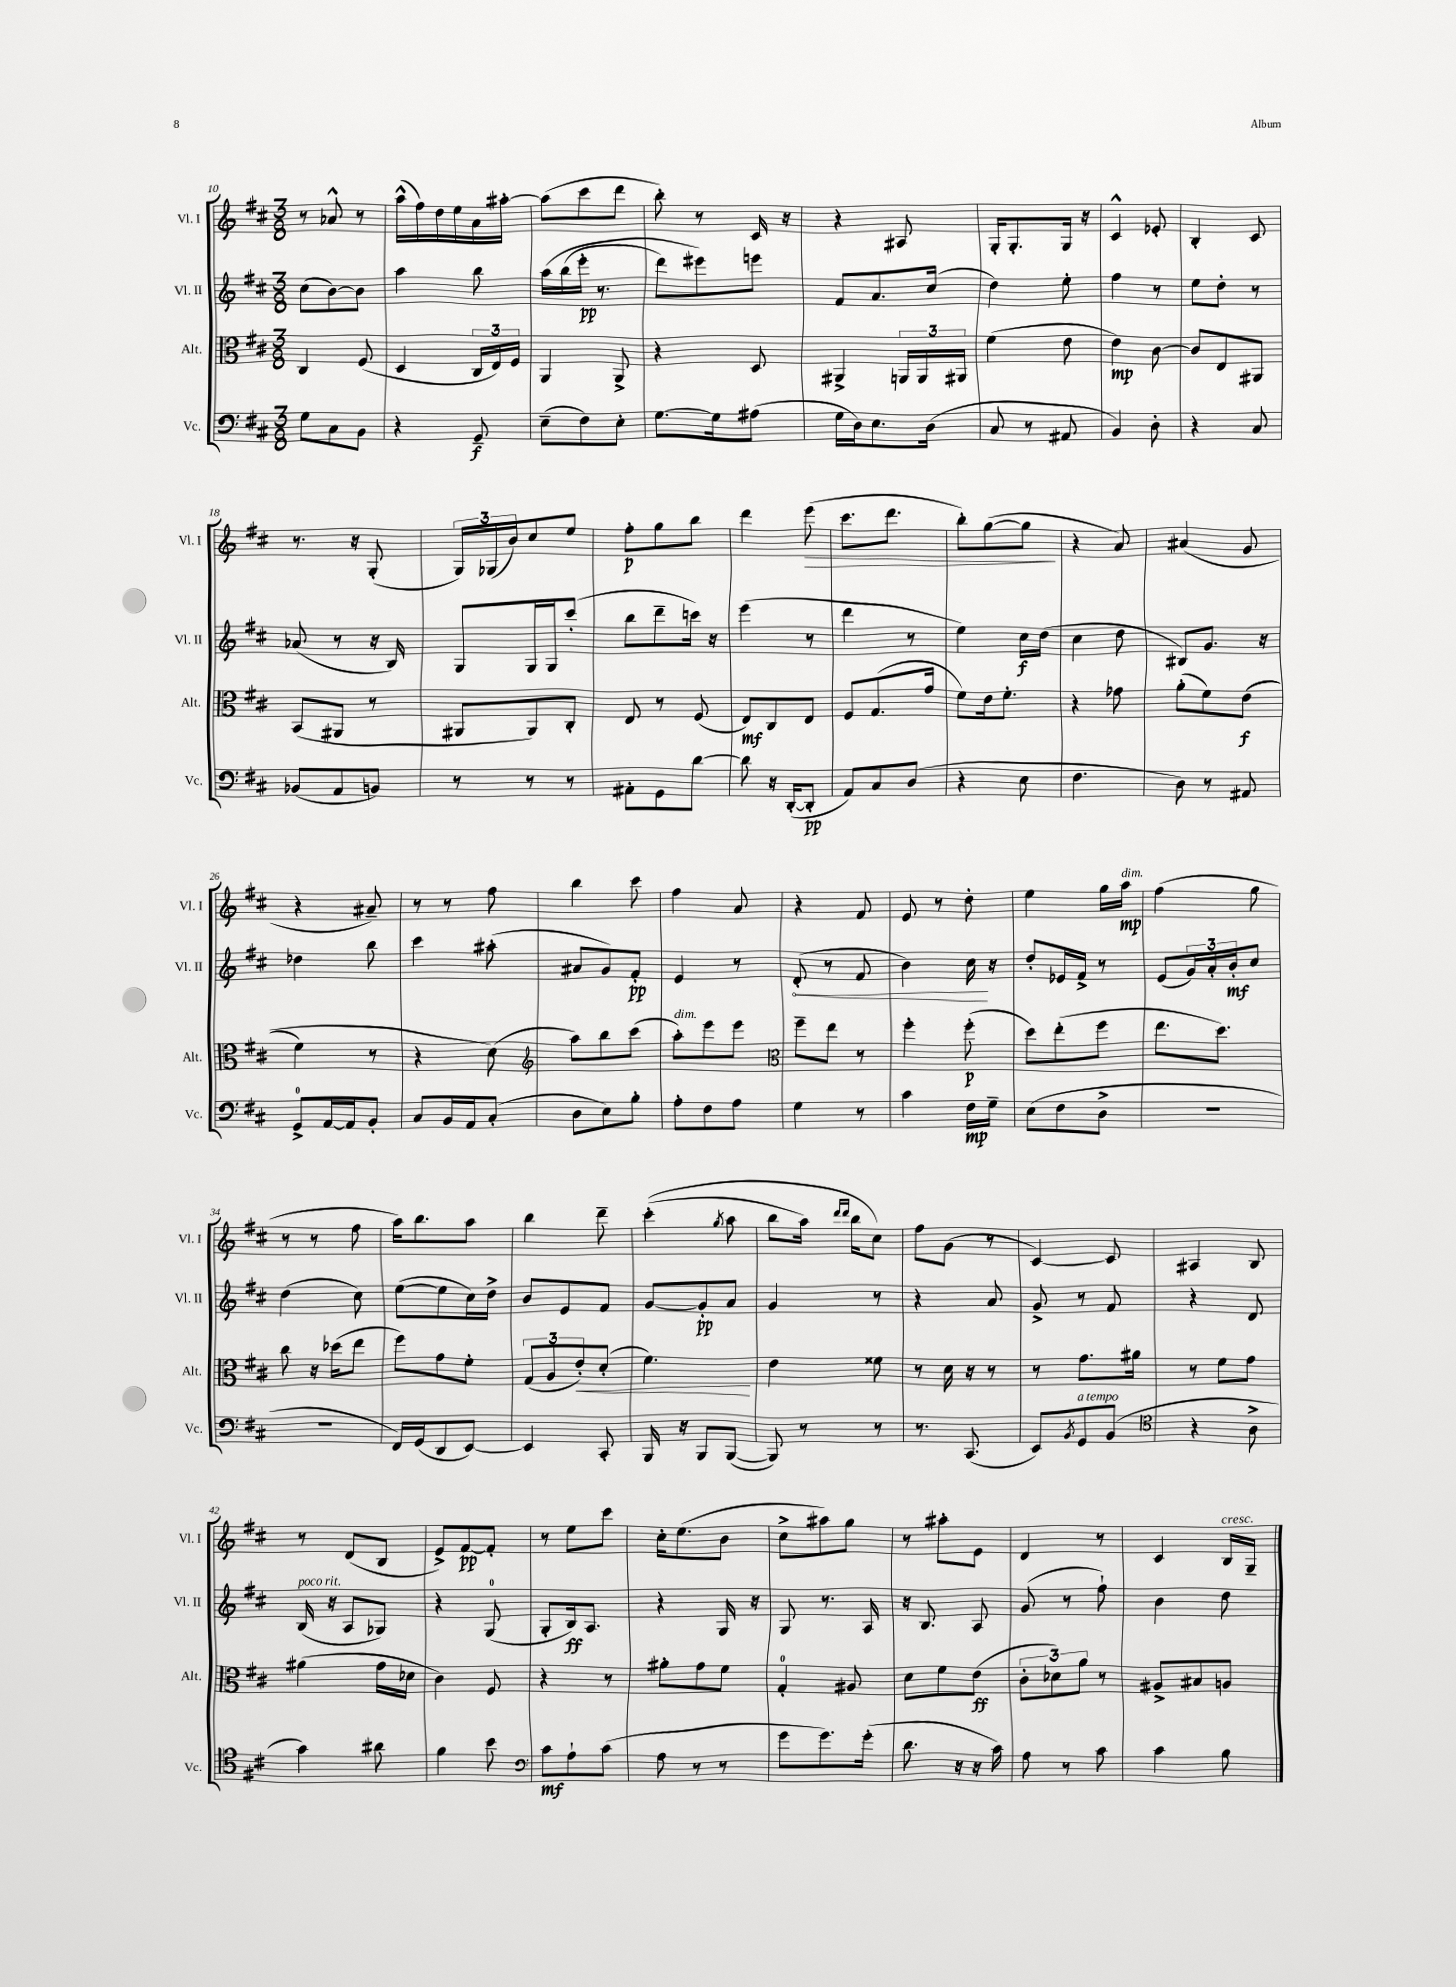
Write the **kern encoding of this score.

**kern	**kern	**kern	**kern
*staff4	*staff3	*staff2	*staff1
*clefF4	*clefC3	*clefG2	*clefG2
*k[f#c#]	*k[f#c#]	*k[f#c#]	*k[f#c#]
*M3/8	*M3/8	*M3/8	*M3/8
8G	4C#	(8cc#	8r
8C#	.	[8b)	8a-^^
8BB	(8F#	8b]	8r
=	=	=	=
4r	4D	4aa	(16aa^^
.	.	.	16ff#)
.	.	.	16dd
.	.	.	16ee
8GG~	24C#	8bb	16a
.	24E)	.	.
.	.	.	[16aa#'
.	24F#	.	.
=	=	=	=
(8E~	4AA	&(16aa	(8aa#]
.	.	(16bb	.
8F#)	.	16eee'	8ccc#
.	.	8.r	.
8E'	8AA^	.	8ddd
=	=	=	=
[8.G	4r	8ddd)	8bb')
.	.	8eee#&)	8r
16G]	.	.	.
(8A#	8D	8eee	16c#
.	.	.	16r
=	=	=	=
16G	4AA#^	8f#	4r
16D)	.	.	.
8.E	.	8.a	.
.	24AA	.	8A#
.	24AA	.	.
(16D	.	(16cc#	.
.	24AA#	.	.
=	=	=	=
8C#	(4f#	4dd)	16G'
.	.	.	8.G'
8r	.	.	.
8AA#	8e	8ee'	16G
.	.	.	16r
=	=	=	=
4BB)	4e)	4ff#	4c#^^
8D'	[8c#	8r	8e-'
=	=	=	=
4r	8c#]	8ee	4B'
.	8E	8dd'	.
8C#	8AA#	8r	8c#
=	=	=	=
(8BB-	(8BB	(8a-	8.r
8AA	8AA#	8r	.
.	.	.	16r
8BB)	8r	16r	(8G'
.	.	16B)	.
=	=	=	=
8r	8AA#	8G	24G)
.	.	.	(24G-
.	.	.	24b)
8r	8AA#)	16G	8cc#
.	.	16G	.
8r	8C#'	(8ccc#'	8ee
=	=	=	=
8AA#'	8E	8bb	8ff#'
8GG	8r	8ddd~	8gg
[8d	(8F#	16ccc)	8bb
.	.	16r	.
=	=	=	=
8d]	8E)	(4eee	4ddd
16r	8C#	.	.
([16DD'	.	.	.
8DD']	8E	8r	(8eee
=	=	=	=
8AA)	8F#	4ddd	8.ccc#
8C#	(8.G	.	.
.	.	.	8.ddd
(8D	.	8r	.
.	16g	.	.
=	=	=	=
4r	8f#)	4ee)	8bb')
.	16e	.	([8gg
.	8.f#'	.	.
8E	.	16cc#	8gg]
.	.	(16dd	.
=	=	=	=
4.F#	4r	4cc#	4r
.	8g-	8dd	8a)
=	=	=	=
8D)	(8a'	8B#)	(4a#
8r	8f#)	8.g	.
8AA#	&((8e	.	8g
.	.	16r	.
=	=	=	=
8GG^	4f#)	4dd-	4r
[16AA	.	.	.
16AA]	.	.	.
8BB'	8r	8bb	8a#~)
=	=	=	=
8C#	4r	4ccc#	8r
16BB	.	.	8r
16AA	.	.	.
(8C#'	(8d&)	(8aa#'	8ff#
=	=	=	=
*	*clefG2	*	*
8D	8aa)	8a#	4bb
8E)	8bb	8g)	.
8B'	(8ccc#	8f#'	8ccc#
=	=	=	=
8A'	8aa')	4e	4ff#
8F#	8eee	.	.
8A	8eee	8r	8a
=	=	=	=
*	*clefC3	*	*
4G	8ff#~	(8d'	4r
.	8ee	8r	.
8r	8r	8f#	8f#
=	=	=	=
4c#	4ff#'	4b)	8e
.	.	.	8r
16F#	(8ff#'	16cc#	8dd'
16G~	.	16r	.
=	=	=	=
(8E	8dd)	8dd'	4ee
8F#	(8ee'	16e-	.
.	.	16f#^	.
8D^	8ff#	8r	16gg
.	.	.	16aa
=	=	=	=
4.r	8.ee	(8e	(4ff#
.	.	24g)	.
.	.	24a'	.
.	8.dd)	.	.
.	.	24b'	.
.	.	8cc#	8gg
=	=	=	=
4.r	8cc#	(4dd	8r
.	16r	.	8r
.	(16dd-	.	.
.	8ee	8cc#)	8ff#
=	=	=	=
16FF#)	8ff#)	([8ee	16aa)
(16GG	.	.	8.bb
8DD	8g	8ee]	.
[8EE)	8f#'	16cc#)	8aa
.	.	16dd^	.
=	=	=	=
4EE]	(12G	8b	4bb
.	12A	.	.
.	.	8e	.
.	12e')	.	.
8CC#'	(8d'	8f#	8ddd~
=	=	=	=
16BBB	4.f#)	[8g	&((4ccc#'
16r	.	.	.
8BBB	.	8g']	.
.	.	.	8qgg
([8BBB	.	8a	8aa
=	=	=	=
8BBB])	4e	4g	8bb
8r	.	.	16aa)
.	.	.	16qqddd
.	.	.	16qqddd
.	.	.	16bb
8r	8f##	8r	8cc#&)
=	=	=	=
8.r	8r	4r	8ff#
.	16d	.	(8g
(8.CC#	16r	.	.
.	8r	8a	8r
=	=	=	=
8EE)	8r	8g^	[4c#)
8qBB	.	.	.
8GG	8.g	8r	.
(8BB	.	8f#	8c#]
.	16a#	.	.
=	=	=	=
*clefC4	*	*	*
4r	8r	4r	4A#
.	8f#	.	.
8A^	8g	8d	8B
=	=	=	=
4g)	(4a#	(16B	8r
.	.	16r	.
.	.	8A	(8d
8a#	16g	8G-)	8B
.	16d-	.	.
=	=	=	=
4f#	4c#)	4r	8e^)
.	.	.	[8f#
8b	8F#	(8G	8f#']
=	=	=	=
*clefF4	*	*	*
8c#	4r	8G'	8r
8A`	.	16B)	8ee
.	.	8.A	.
(8c#	8r	.	8ccc#
=	=	=	=
8A	8a#'	4r	16cc#'
.	.	.	(8.ee
8r	8g	.	.
8r	8f#	16G	8b
.	.	16r	.
=	=	=	=
8g	4G'	8G	8cc#^
8.g)	.	8.r	8aa#)
.	8A#	.	8gg
(16g'	.	16A	.
=	=	=	=
8.d	8d	16r	8r
.	.	8.B	.
.	8f#	.	8aa#'
16r	.	.	.
16r	(8e	8A	8e
16c#)	.	.	.
=	=	=	=
8A	12c#'	(8g	4d
.	12d-)	.	.
8r	.	8r	.
.	12a	.	.
8c#	8r	8ff#`)	8r
=	=	=	=
4c#	8A#^	4b	4c#
.	8B#	.	.
8B	8A	8dd	16B
.	.	.	16G~
==	==	==	==
*-	*-	*-	*-
